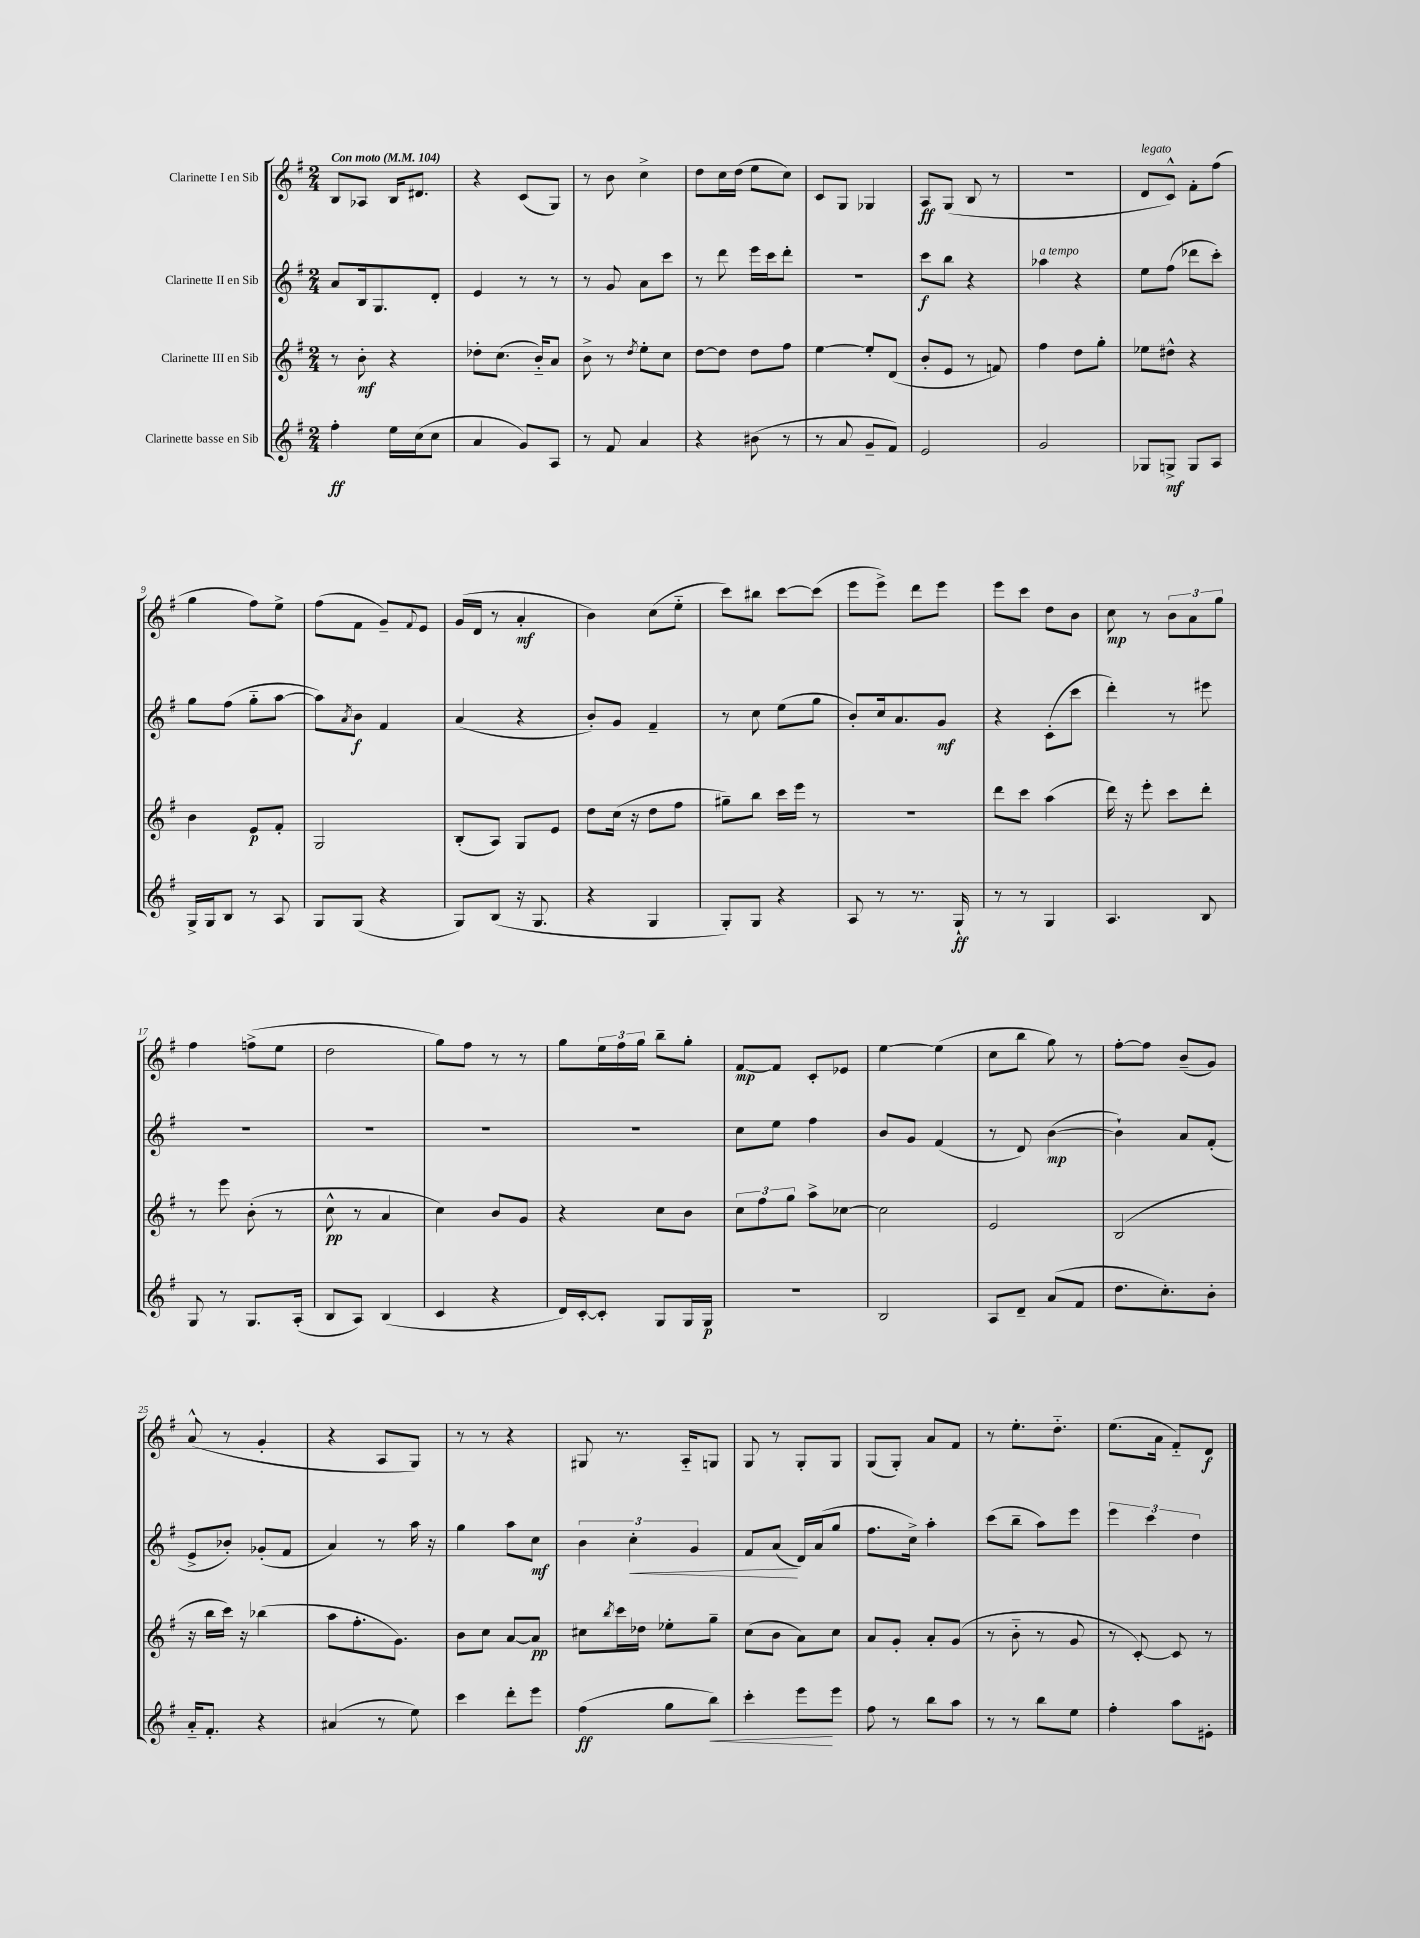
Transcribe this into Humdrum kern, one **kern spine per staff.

**kern	**kern	**kern	**kern
*staff4	*staff3	*staff2	*staff1
*clefG2	*clefG2	*clefG2	*clefG2
*k[f#]	*k[f#]	*k[f#]	*k[f#]
*M2/4	*M2/4	*M2/4	*M2/4
*MM104	*MM104	*MM104	*MM104
4ff#'	8r	8a	8B
.	8b'	16B	8A-
.	.	8.G	.
16ee	4r	.	16B
(16cc	.	.	8.d#
8cc	.	8d'	.
=	=	=	=
4a	8dd-'	4e	4r
.	(8.cc	.	.
8g)	.	8r	(8c
.	16b'~)	.	.
8A	8a	8r	8G)
=	=	=	=
8r	8b^	8r	8r
8f#	8r	8g	8b
.	8qdd	.	.
4a	8ee'	8a	4cc^
.	8cc	8ccc	.
=	=	=	=
4r	[8dd	8r	8dd
.	8dd]	8ddd	16cc
.	.	.	(16dd
(8b#	8dd	16eee	8ee
.	.	16ccc	.
8r	8ff#	8ddd'	8cc)
=	=	=	=
8r	[4ee	2r	8c
8a	.	.	8G
8g~	8ee']	.	4G-
8f#)	(8d	.	.
=	=	=	=
2e	8b'	8ccc	8A
.	8e	8bb	(8G
.	8r	4r	8B
.	8f)	.	8r
=	=	=	=
2g	4ff#	4aa-	2r
.	8dd	4r	.
.	8gg'	.	.
=	=	=	=
8G-	8ee-	8ee	8d
8G^	8dd#^^	(8ff#	8c^^)
8G	4r	8ddd-	8f#'
8A	.	8ccc')	(8ff#
=	=	=	=
16G^	4b	8gg	4gg
16G	.	.	.
8B	.	(8ff#	.
8r	8e	8gg'~	8ff#)
8A	8f#'	[8aa	8ee^
=	=	=	=
8G	2G	8aa])	(8ff#
.	.	8qa	.
(8G	.	8b	8f#
4r	.	4f#	8g~)
.	.	.	8qqf#
.	.	.	8e
=	=	=	=
8G)	(8B'	(4a	(16g
.	.	.	16d
(8B	8A)	.	8r
16r	8G	4r	4a'
8.G	.	.	.
.	8e	.	.
=	=	=	=
4r	8dd	8b')	4b)
.	(16cc	8g	.
.	16r	.	.
4G	8dd	4f#~	(8cc
.	8ff#	.	8ee'~
=	=	=	=
8G')	8gg#~)	8r	8ccc)
8G	8bb	8cc	8bb#
4r	16ccc	(8ee	[8ccc
.	16eee	.	.
.	8r	8gg	(8ccc]
=	=	=	=
8A	2r	8b')	8eee
8r	.	16cc	8eee^)
.	.	8.a	.
8.r	.	.	8ddd
.	.	8g	8eee
16G`	.	.	.
=	=	=	=
8r	8ddd	4r	8eee
8r	8ccc	.	8ccc
4G	(4aa	(8c'	8dd
.	.	8ccc	8b
=	=	=	=
4.A	16ddd)	4ddd')	8cc
.	16r	.	.
.	8eee'	.	8r
.	8ccc	8r	12b
.	.	.	12a
8B	8ddd'	8eee#	.
.	.	.	12gg
=	=	=	=
8G	8r	2r	4ff#
8r	8eee	.	.
8.G	(8b'	.	(8ff^
.	8r	.	8ee
(16A'	.	.	.
=	=	=	=
8B	8cc^^	2r	2dd
8A)	8r	.	.
(4B	4a	.	.
=	=	=	=
4c	4cc)	2r	8gg)
.	.	.	8ff#
4r	8b	.	8r
.	8g	.	8r
=	=	=	=
16d)	4r	2r	8gg
[16c'	.	.	.
8c']	.	.	24ee
.	.	.	24ff#
.	.	.	24gg
8G	8cc	.	8bb~
16G	8b	.	8gg'
16G	.	.	.
=	=	=	=
2r	12cc	8cc	[8f#
.	12ff#	.	.
.	.	8ee	8f#]
.	12gg	.	.
.	8aa^	4ff#	8c'
.	[8cc-	.	8e-
=	=	=	=
2B	2cc-]	8b	[4ee
.	.	8g	.
.	.	(4f#	(4ee]
=	=	=	=
8A	2e	8r	8cc
8d~	.	8d)	8bb
(8a	.	([4b	8gg)
8f#	.	.	8r
=	=	=	=
8.dd	(2B	4b`])	[8ff#'
.	.	.	8ff#]
8.cc')	.	.	.
.	.	8a	(8b~
8b'	.	(8f#'	8g)
=	=	=	=
16a'~	16r	8e^	(8a^^
8.f#'	16bb	.	.
.	16ccc)	8b-')	8r
.	16r	.	.
4r	(4bb-	(8g-'	4g'
.	.	8f#	.
=	=	=	=
(4a#	8aa	4a)	4r
.	8.ff#'	.	.
8r	.	8r	8A
.	8.g)	.	.
8ee)	.	16aa	8G)
.	.	16r	.
=	=	=	=
4ccc	8b	4gg	8r
.	8cc	.	8r
8ddd'	[8a	8aa	4r
8eee	8a]	8cc	.
=	=	=	=
(4ff#	8cc#	6b	8G#
.	8qbb	.	.
.	16ccc	.	8.r
.	.	6cc'	.
.	16dd-	.	.
8gg	8ee-'	.	.
.	.	.	16A'~
.	.	6g	.
8bb)	8gg~	.	8G
=	=	=	=
4ccc'	(8cc	8f#	8G
.	8b	(8a	8r
8eee	8a)	16d)	8G'
.	.	(16a	.
8eee	8cc	8gg	8G
=	=	=	=
8ff#	8a	8.ff#	(8G
8r	8g'	.	8G')
.	.	16cc^)	.
8bb	8a'	4aa'	8a
8aa	(8g	.	8f#
=	=	=	=
8r	8r	(8ccc	8r
8r	8b'~	8bb~	8.ee'
8bb	8r	8aa)	.
.	.	.	8.dd'~
8ee	8g	8eee	.
=	=	=	=
4ff#'	8r	6eee	(8.ee
.	[8c')	.	.
.	.	6ccc	.
.	.	.	16a
8aa	8c]	.	8f#'~)
.	.	6dd	.
8e#'	8r	.	8d
==	==	==	==
*-	*-	*-	*-
